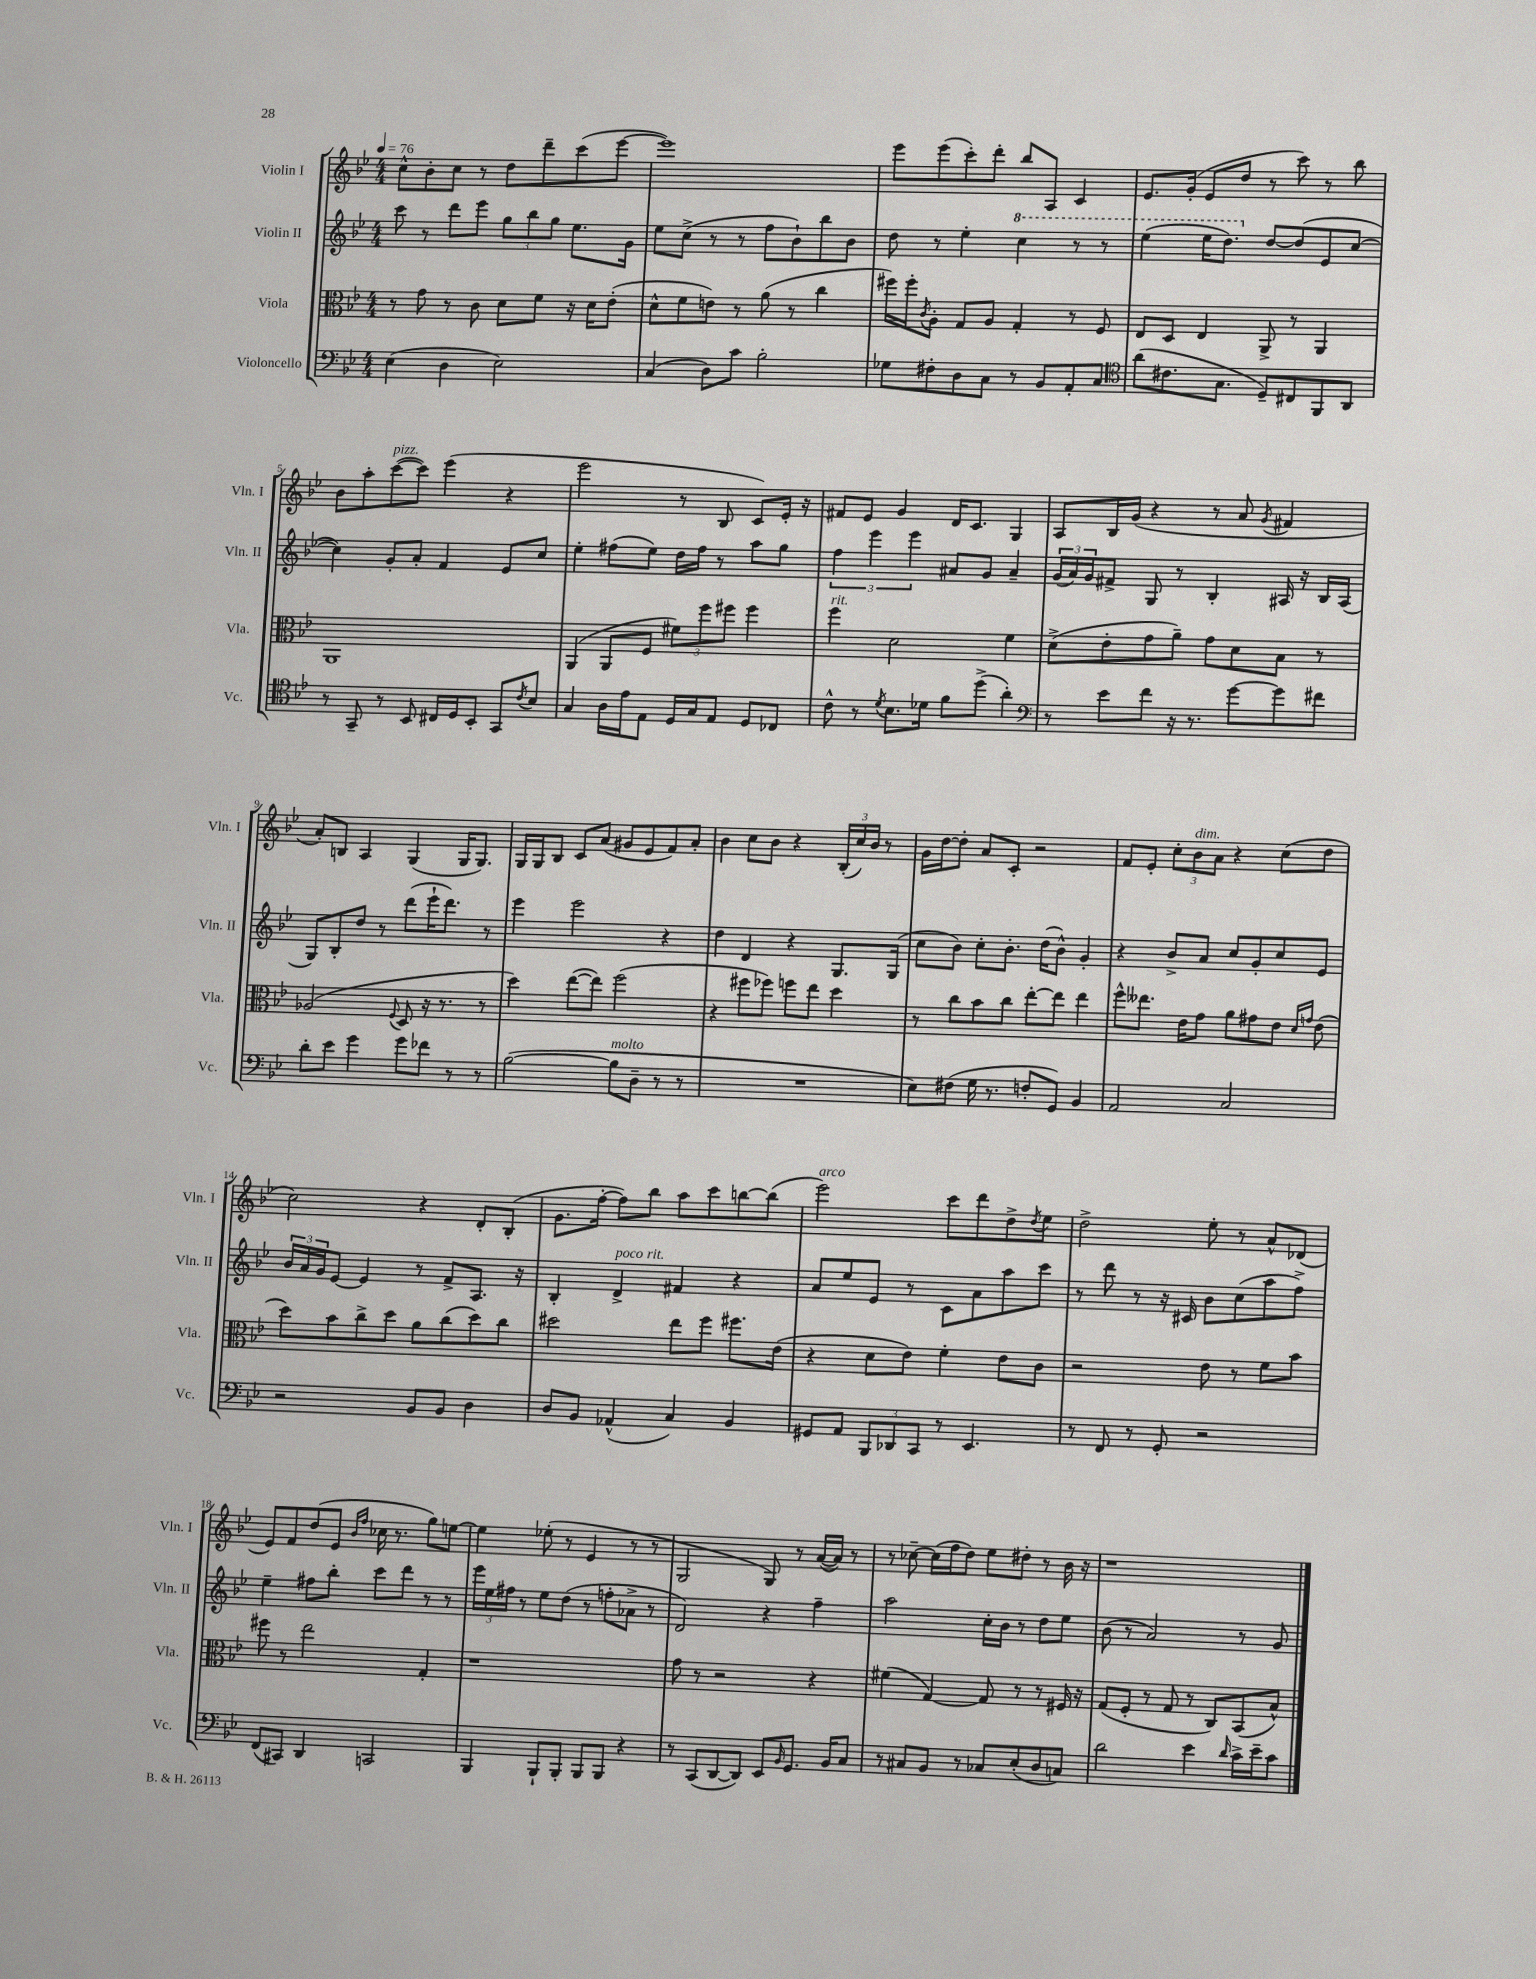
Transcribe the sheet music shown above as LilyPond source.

<<
\new StaffGroup <<
\new Staff = "s0" \with { instrumentName = "Violin I" shortInstrumentName = "Vln. I" } {
    \clef treble \key bes \major \numericTimeSignature \time 4/4 \tempo 4 = 76
    c''8-^ bes'8-. c''8 r8 d''8 d'''8-- c'''8( ees'''8~ |
    ees'''1) |
    ees'''8 ees'''8( c'''8-.) d'''8-. bes''8 a8 c'4 |
    ees'8. g'16-.( ees'8 d''8 r8 c'''8) r8 bes''8 |
    bes'8 a''8-. c'''8~^\markup { \italic "pizz." }( c'''8) ees'''4( r4 |
    ees'''2 r8 bes8 c'8) ees'16-. r16 |
    fis'8 ees'8 g'4 d'16 c'8. g4 |
    a8 bes16 g'16( r4 r8 a'8 \acciaccatura { g'8 } fis'4 |
    a'8-.) b8 a4 g4( g16 g8.) |
    g16 g16 bes8 c'8 a'8( gis'8 ees'8 f'8) a'8-. |
    bes'4 c''8 bes'8 r4 \tuplet 3/2 { bes16-.( c''16) bes'16 } r8 |
    g'16 d''16~ d''8-. a'8 c'8-. r2 |
    f'8 ees'8-. \tuplet 3/2 { c''8-. bes'8^\markup { \italic "dim." } a'8 } r4 c''8( d''8 |
    c''2) r4 d'8-. bes8-.( |
    g'8. f''16~-. f''8) bes''8 a''8 c'''8 b''8~ b''8( |
    ees'''2^\markup { \italic "arco" }) c'''8 d'''8 d''8-> \acciaccatura { d''8 } ees''8 |
    d''2-> ees''8-. r8 a'8-^ des'8( |
    ees'8) f'8 d''8( ees'8 \grace { bes'16 f''16 } ces''16 r8. g''8) e''8~ |
    e''4 ees''8-.( r8 ees'4 r8 r8 |
    g2 g8) r8 a'16~( a'16) r8 |
    r8 ces''8~-- ces''16( f''16 d''8) ees''8 dis''8-. r8 bes'16 r16 |
    r1 \bar "|." |
}
\new Staff = "s1" \with { instrumentName = "Violin II" shortInstrumentName = "Vln. II" } {
    \clef treble \key bes \major \numericTimeSignature \time 4/4
    c'''8 r8 d'''8 ees'''8 \tuplet 3/2 { g''8 bes''8 g''8 } ees''8. g'16 |
    ees''8 c''8->( r8 r8 f''8 bes'8-!) bes''8 bes'8 |
    d''8 r8 ees''4-. \ottava #1 c'''4 r8 r8 |
    ees'''4( ees'''16 d'''8.) \ottava #0 d''8~ d''8( ees'8 c''8~ |
    c''4) g'8-. a'8-. f'4 ees'8 c''8 |
    ees''4-. fis''8( ees''8) d''16 fis''16 r8 a''8 g''8 |
    \tuplet 3/2 { f''4 ees'''4 ees'''4 } ais'8 g'8 ais'4-- |
    \tuplet 3/2 { g'16( a'16) g'16 } fis'8-> g8 r8 bes4-. ais16 r16 bes16 ais16( |
    g8) bes8-. d''8 r8 d'''8( ees'''16-! d'''8.) r8 |
    ees'''4 ees'''2 r4 |
    d''4 d'4 r4 g8. g16( |
    c''8 bes'8) c''8-. bes'8.-. d''16( bes'8-^) g'4-. |
    r4 bes'8-> a'8 c''8 g'8-. c''8 ees'8 |
    \tuplet 3/2 { bes'16 a'16 g'16 } ees'8~ ees'4 r8 f'8-> a8. r16 |
    bes4-. d'4->^\markup { \italic "poco rit." } fis'4 r4 |
    a'8 ees''8 ees'8 r8 c'8 a'8 a''8 c'''8 |
    r8 d'''8 r8 r16 cis'16 bes'8 c''8( a''8 f''8->) |
    ees''4-- fis''8 bes''8-. c'''8 d'''8 r8 r8 |
    \tuplet 3/2 { ees'''16 ees''16 fis''16 } r8 ees''8 d''8( r8 f''8-. aes'8-> r8 |
    d'2) r4 f''4-- |
    a''2 c''16-. bes'16 r8 d''8 ees''8 |
    bes'8( r8 a'2) r8 g'8 \bar "|." |
}
\new Staff = "s2" \with { instrumentName = "Viola" shortInstrumentName = "Vla." } {
    \clef alto \key bes \major \numericTimeSignature \time 4/4
    r8 g'8 r8 c'8 d'8 f'8 r16 d'16 ees'8-.( |
    d'8-^ f'8 e'8) r8 a'8( r8 c''4 |
    fis''16) fis''16-. \acciaccatura { c'8 } a8-. g8 a8 g4-. r8 f8 |
    ees8 d8 ees4 a,8-> r8 a,4 |
    a,1 |
    a,4( a,8 f8 \tuplet 3/2 { fis'8) f''8 fis''8 } fis''4 |
    f''4^\markup { \italic "rit." } d'2 f'4 |
    d'8->( ees'8-. g'8 a'8--) g'8 d'8 bes8 r8 |
    aes2( \appoggiatura { f8 } d8 r16 r8. r8 |
    d''4) ees''8~( ees''8) f''2( |
    r4 fis''8 fes''8) f''8 ees''8 d''4 |
    r8 c''8 bes'8 c''8 ees''8~-. ees''8 ees''4 |
    f''8-^ eeses''8. ees'16 g'8 a'8 gis'8 ees'8 \grace { d'16 g'16 } ees'8( |
    d''8) bes'8 c''8-> d''8 a'8 c''8( d''8) c''8 |
    dis''2 ees''8 f''8 fis''8. ees'16( |
    r4 d'8 ees'8) f'4-. ees'8 c'8 |
    r2 ees'8 r8 f'8 bes'8 |
    fis''8 r8 ees''2 g4-. |
    r1 |
    g'8 r8 r2 r4 |
    fis'4( g4~) g8 r8 r8 fis16 r16 |
    g8( f8-. r8 g8 r8 c8) bes,8( bes8-^) \bar "|." |
}
\new Staff = "s3" \with { instrumentName = "Violoncello" shortInstrumentName = "Vc." } {
    \clef bass \key bes \major \numericTimeSignature \time 4/4
    ees4( d4 ees2) |
    c4( d8) c'8 bes2-. |
    ges8 fis8-. d8 c8 r8 bes,8 a,8-. c8 |
    \clef tenor a'8( cis'8. g8. d8--) cis8 f,8 a,8 |
    r8 g,8-- r8 bes,8 cis16 d16 bes,8-. g,8 \acciaccatura { c'8 } bes8 |
    g4 a16 ees'16 ees8 d16 g16 ees8 d8 ces8 |
    c'8-^ r8 \acciaccatura { d'8 } bes8. des'16 f'8 d''8->( a'4-.) |
    \clef bass r8 ees'8 f'8 r16 r8. g'8~ g'8 fis'8 |
    d'8-. ees'8 g'4 g'8 fes'8 r8 r8 |
    bes2~( bes8^\markup { \italic "molto" } d8-- r8 r8 |
    R1 |
    ees8) fis8( g16 r8. f8-. g,8) bes,4 |
    a,2 c2 |
    r2 bes,8 bes,8 d4 |
    d8 bes,8 aes,4-^( c4) bes,4 |
    gis,8 a,8 \tuplet 3/2 { bes,,8 des,8 c,8 } r8 ees,4. |
    r8 f,8 r8 g,8-. r2 |
    f,8( cis,8) d,4 c,2 |
    bes,,4 bes,,8-! bes,,8-. bes,,8 bes,,8 r4 |
    r8 c,8( d,8~ d,8) ees,8 \grace { bes,16 } g,8. bes,16 c8 |
    r8 cis8 bes,8 r8 ces8 ees8-.( d8 c8) |
    d'2 ees'4 \grace { d'16 } c'16-> ees'16-- c'8 \bar "|." |
}
>>
>>
